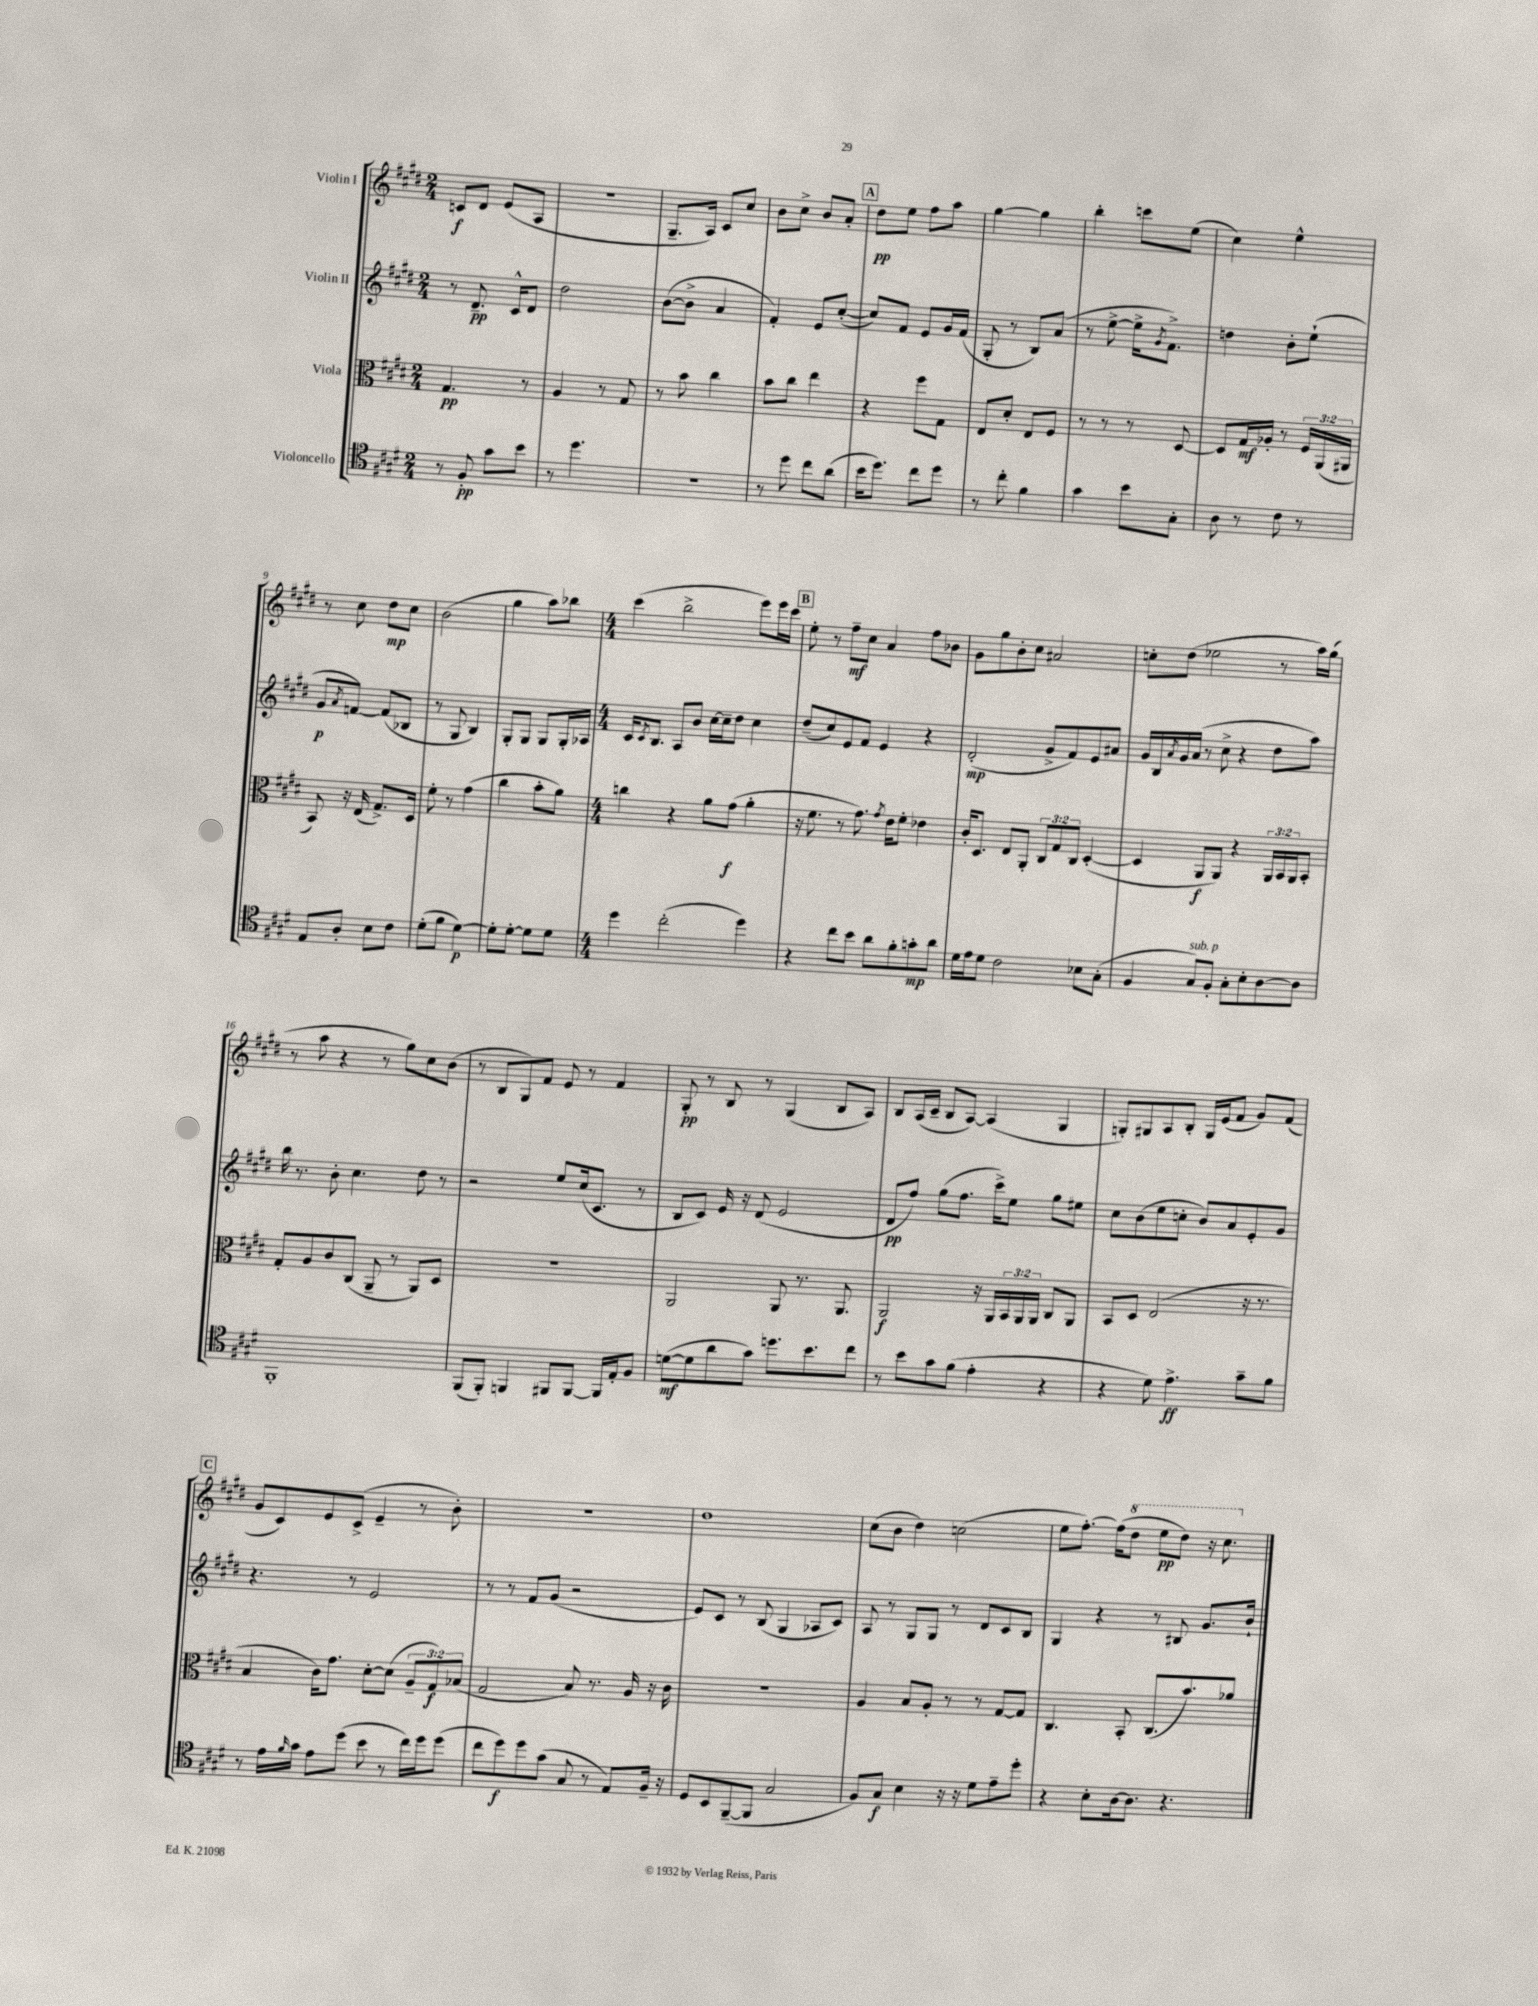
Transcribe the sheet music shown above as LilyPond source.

<<
\new StaffGroup <<
\new Staff = "s0" \with { instrumentName = "Violin I" } {
    \clef treble \key e \major \numericTimeSignature \time 2/4
    c'8\f dis'8 e'8( a8 |
    r2 |
    gis8.-- a16) cis'8 cis''8 |
    b'8 cis''8-> b'8 a'8-. |
    \mark \markup { \box "A" } dis''8\pp e''8 fis''8 a''8 |
    gis''4~ gis''4 |
    b''4-. c'''8 e''8( |
    cis''4) e''4-^ |
    r8 cis''8 dis''8\mp cis''8 |
    b'2( |
    gis''4 a''8) bes''8 |
    \numericTimeSignature \time 4/4 cis'''4( b''2-> e'''8) e'''16 cis'''16 |
    \mark \markup { \box "B" } e''8-. r8 fis''8--\mf cis''8 a'4 fis''8 bes'8 |
    gis'8 gis''8 b'8-. cis''8 ais'2 |
    c''8-. dis''8( ees''2 r8 a''16) gis''16( |
    r8 a''8 r4 r8 gis''8) cis''8 b'8( |
    r8 b8 gis8) fis'8 e'8 r8 fis'4 |
    gis8-.\pp r8 b8 r8 gis4( b8 a8) |
    b8 a16( cis'16-- b8 a8~) a4( gis4 |
    g8-.) gis8 a8 b8-. gis16 e'16( fis'8 gis'8) fis'8( |
    \mark \markup { \box "C" } gis'8 cis'8) e'8 cis'8->( e'4-- r8 b'8-.) |
    R1 |
    dis''1 |
    cis''8( b'8 dis''4) c''2( |
    e''8 fis''8.~-.) fis''16( \ottava #1 dis'''8 e'''8\pp dis'''8) r16 cis'''8. \ottava #0 \bar "|." |
}
\new Staff = "s1" \with { instrumentName = "Violin II" } {
    \clef treble \key e \major \numericTimeSignature \time 2/4
    r8 dis'8.--\pp cis'16-^ dis'8 |
    dis''2 |
    b'8~( b'8-> a'4 |
    fis'4-.) e'8 cis''8~-.( |
    \mark \markup { \box "A" } cis''8) fis'8 e'8 gis'16 fis'16( |
    gis8-. r8 b8) a'8( |
    r8 e''8~-> e''16-> \acciaccatura { gis'8 } fis'8.->) |
    d''4 b'8-. e''8-!( |
    gis'8\p \acciaccatura { a'8 } f'8~) f'8( bes8 |
    r8 gis8 b4) |
    gis8-. gis8 gis8 gis16-. aes16 |
    \numericTimeSignature \time 4/4 cis'16 \acciaccatura { cis'8 } b8. a8 b'8 cis''16~ cis''16-- dis''8 cis''4 |
    \mark \markup { \box "B" } dis''8--( cis''8) e'8 fis'8 e'4 r4 |
    dis'2-.\mp( gis'8-> fis'8) e'8 ais'8 |
    gis'16 b16 \acciaccatura { a'8 } gis'16 a'16( r8 cis''8-> r4 dis''8 a''8) |
    b''16 r8. b'8-. cis''4. dis''8 r8 |
    r2 e''8 cis''16( cis'8. r8 |
    b8 cis'8) e'16 r16 dis'8( e'2 |
    dis'8\pp fis''8) gis''8( fis''8. cis'''16->) e''8 gis''8 eis''8 |
    cis''8 b'8( e''8 c''8-. b'8) a'8 e'8-. gis'8 |
    \mark \markup { \box "C" } r4. r8 e'2 |
    r8 r8 fis'8 gis'8( r2 |
    e'8) cis'8 r8 b8( gis4 aes8 cis'8) |
    a8 r8 gis8 gis8 r8 dis'8 cis'8 b8 |
    gis4 r4 r8 bis8 gis'8. b'16-! \bar "|." |
}
\new Staff = "s2" \with { instrumentName = "Viola" } {
    \clef alto \key e \major \numericTimeSignature \time 2/4 \override Staff.TupletNumber.text = #tuplet-number::calc-fraction-text
    gis4.\pp r8 |
    a4 r8 gis8 |
    r8 b'8 cis''4 |
    b'8 cis''8 e''4 |
    \mark \markup { \box "A" } r4 fis''8 gis8 |
    e8 dis'8-. e8 fis8 |
    r8 r8 r8 dis8~ |
    dis8 gis16\mf aes16-. r8 \tuplet 3/2 { fis16 a,16( ais,16 } |
    b,8) r16 e16( gis8.->) dis16 |
    fis'8-. r8 gis'4( |
    cis''4 b'8-. a'8) |
    \numericTimeSignature \time 4/4 c''4 r4 a'8 gis'8\f( a'4-. |
    \mark \markup { \box "B" } r16 fis'8. r8 gis'8.) \acciaccatura { gis'8 } e'16 fis'8-. ees'4 |
    cis'16-. dis8. e8 a,8-. \tuplet 3/2 { cis8 gis8 cis8 } dis4~-.( |
    dis4 a,8\f a,8) r4 \tuplet 3/2 { a,16 b,16 a,16 } b,8-. |
    gis8-. a8 cis'8 cis8( a,8-- r8 a,8) dis8 |
    R1 |
    a,2 a,8 r8. a,8. |
    a,2\f r16 a,16 \tuplet 3/2 { b,16 a,16 a,16 } cis8 a,8 |
    b,8 dis8 e2( r16 r8. |
    \mark \markup { \box "C" } b4 cis'16) gis'8. dis'8~-. dis'8( \tuplet 3/2 { a8-- gis8\f) bes8( } |
    gis2 b8) r8. a16 r16 cis'16 |
    r1 |
    a4 b8 a8-. r8 r8 gis8~ gis8 |
    cis4. b,8-. cis8.( b'8.) aes'8 \bar "|." |
}
\new Staff = "s3" \with { instrumentName = "Violoncello" } {
    \clef tenor \key e \major \numericTimeSignature \time 2/4
    r8 fis8-.\pp gis'8 b'8 |
    r8 dis''4. |
    R2 |
    r8 dis''8 cis''8 a'8( |
    \mark \markup { \box "A" } b'16 dis''8.) cis''8 dis''8 |
    r8 cis''8-. fis'4 |
    gis'4 b'8 gis8-. |
    a8 r8 cis'8 r8 |
    e8 a8-. b8 cis'8 |
    dis'8-.( fis'8 dis'4~\p) |
    dis'8-. dis'8~-. dis'8 dis'8 |
    \numericTimeSignature \time 4/4 dis''4 cis''2-.( dis''4) |
    \mark \markup { \box "B" } r4 cis''8 b'8 a'8 fis'8-. g'8-.\mp a'8 |
    dis'16 e'16 dis'8 cis'2 bes8 gis8-.( |
    fis4 gis8^\markup { \italic "sub. p" }) fis8-. gis8-. b8-. a8~ a8 |
    fis,1-. |
    fis,8( fis,8-.) f,4 fis,8 fis,8~ fis,16 e16-. fis8 |
    d'8~\mf( d'8 a'8 gis'8) d''8. b'8. cis''8 |
    r8 b'8 gis'8 fis'8( e'4-. r4 |
    r4 dis'8) e'4.->\ff gis'8-- fis'8 |
    \mark \markup { \box "C" } r8 e'16 \grace { fis'16 } gis'16 e'8 dis''8( b'8 r8 cis''16) dis''16 dis''8( |
    cis''8 dis''8\f) dis''8 gis'8( gis8 r8 e8) fis16-- r16 |
    dis8 b,8 fis,8~--( fis,8 gis2 |
    fis8) gis8\f b4 r16 r16 dis'8 e'8-- dis''8-. |
    r4 b8-. a16~ a8. r4. \bar "|." |
}
>>
>>
